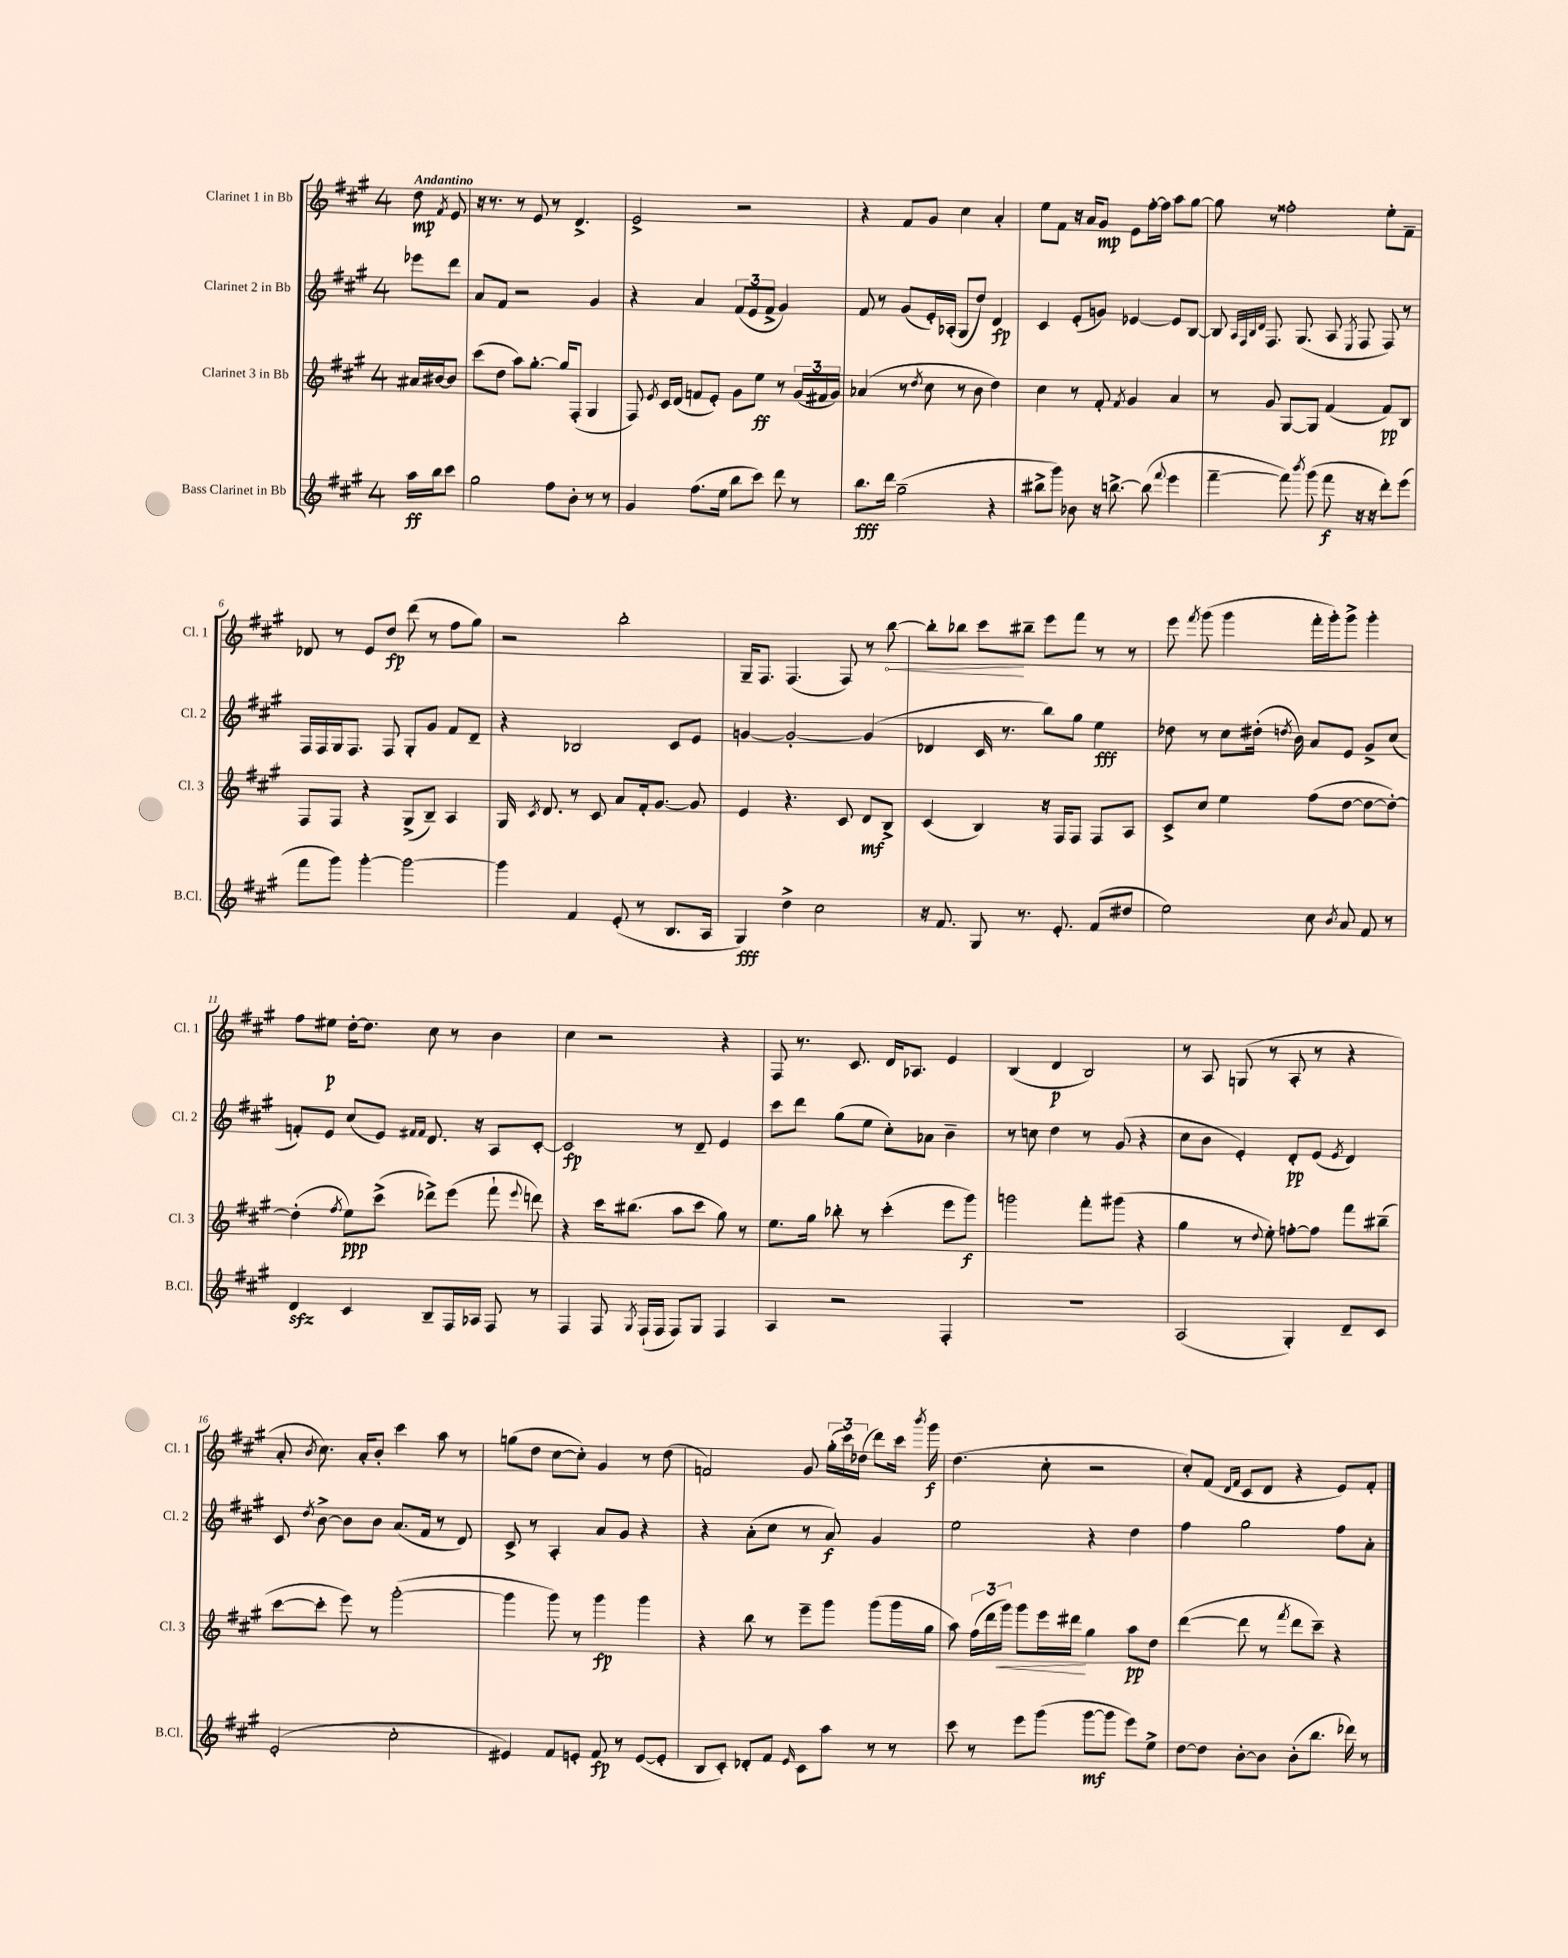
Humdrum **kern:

**kern	**kern	**kern	**kern
*staff4	*staff3	*staff2	*staff1
*clefG2	*clefG2	*clefG2	*clefG2
*k[f#c#g#]	*k[f#c#g#]	*k[f#c#g#]	*k[f#c#g#]
*M4/4	*M4/4	*M4/4	*M4/4
16aa	16a#	8eee-	8dd
16bb	[16b#	.	.
.	.	.	8qf#
8ccc#	8b#]	8ddd	8e
=	=	=	=
2gg#	(8ccc#	8a	16r
.	.	.	8.r
.	8dd	8f#	.
.	8aa)	2r	8r
.	[8.gg#'	.	8e
8ff#	.	.	8r
.	16gg#]	.	.
8b'	(8F#'	.	4.d^
8r	4G#	4g#	.
8r	.	.	.
=	=	=	=
4g#	8F#)	4r	2e^
.	8qe	.	.
.	16c#	.	.
.	(16d	.	.
(8.ff#	8f	4a	.
.	8e')	.	.
16ee	.	.	.
8bb	8g#	(12f#	2r
.	.	12e	.
8ccc#)	8ee	.	.
.	.	12f#^	.
8ddd	8r	4g#)	.
8r	(24g#	.	.
.	24f#	.	.
.	24g#)	.	.
=	=	=	=
8.bb	(4a-	8f#	4r
.	.	8r	.
16ddd	.	.	.
(2gg#~	8r	(8g#	8f#
.	8qdd	.	.
.	8cc#	16e')	8g#
.	.	(16A-'	.
.	8r	8G#	4cc#
.	8b	8dd)	.
4r	4dd)	4d	4a'
=	=	=	=
8bb#^	4cc#	4c#	8ee
8ggg#)	.	.	8f#
8b-	8r	(8e'	16r
.	.	.	16a
16r	8f#'	8g)	8g#
[8.bb^	.	.	.
.	8qf#	.	.
.	4g#	[4e-	8e
(8bb]	.	.	[16ff#'
.	.	.	16ff#]
8qqfff#	.	.	.
4eee	4a	8e-]	8aa
.	.	[8B	[8gg#
=	=	=	=
[4fff#~	8r	8B]	8gg#]
.	.	32qqA	.
.	.	32qqF#	.
.	.	32qqB	.
.	.	32qqd	.
.	8g#	8.F#	8r
8fff#])	[8G#	.	2ff##'
.	.	(8.G#	.
8qbbb	.	.	.
(8ggg#	8G#]	.	.
8fff#	(4f#	8A	.
.	.	8qE	.
16r	.	8F#	.
16r	.	.	.
8ddd')	8f#)	8F#)	8ee'
(8eee	8B	8r	8f#~
=	=	=	=
8fff#	8F#	16F#	8d-
.	.	16F#	.
8ggg#)	8F#	16G#	8r
.	.	8.F#	.
[4ggg#'	4r	.	8e
.	.	8F#	8dd
2ggg#_	(8G#^	8G#'	(8ddd
.	8B~)	8g#	8r
.	4A	8f#	8ff#
.	.	8d~	8gg#)
=	=	=	=
4ggg#]	16G#	4r	2r
.	8qc#	.	.
.	8.d	.	.
4f#	8r	2B-	.
.	8c#	.	.
(8e'	8a	.	2bb'
8r	16f#'	.	.
.	[8.g#	.	.
8.B	.	8c#	.
.	8g#]	8e	.
16A	.	.	.
=	=	=	=
4G#)	4e	[4g	16G#~
.	.	.	8.F#
4dd^	4.r	2g'_	(4.F#
2cc#	.	.	.
.	8c#	.	8F#)
.	8d	(4g]	8r
.	8B^	.	[8bb
=	=	=	=
16r	(4c#	4d-	8bb']
8.f#	.	.	.
.	.	.	8bb-
8G#	4B)	16c#	8ccc#
.	.	8.r	.
8.r	.	.	8bb#~
.	16r	8bb)	8eee
8.e'	16F#	.	.
.	8F#	8gg#	8fff#
(8f#	8F#	4ee	8r
8dd#	8A	.	8r
=	=	=	=
2ee)	8c#^	8dd-	8eee
.	.	.	8qfff#
.	8cc#	8r	(8ggg#
.	4ee	8cc#	4ggg#
.	.	(16dd#'	.
.	.	8qdd	.
.	.	16b)	.
8cc#	(8ff#	8a	16fff#'
.	.	.	16ggg#')
8qb	.	.	.
8a	[8dd	8e	8ggg#^
8f#	8dd_	8g#^	4ggg#'
8r	8dd'_)	(8cc#	.
=	=	=	=
4d	(4dd']	8f')	8ff#
.	.	8e	8ee#
.	8qff#	.	.
4c#	8ee)	(8cc#	[16dd'
.	.	.	8.dd]
.	(8ccc#^	8e)	.
.	.	16qqf#	.
.	.	16qqf#	.
8B~	8ddd-^)	8.d	8cc#
16F#	(8eee	.	8r
16A-	.	16r	.
8F#	8fff#`	8A	4b
.	8qqeee	.	.
8r	8ddd)	[8c#'	.
=	=	=	=
4F#	4r	2c#]	4cc#
8F#	16ccc#	.	2r
.	(8.bb#	.	.
8qG#	.	.	.
(16F#`	.	.	.
16F#	.	.	.
8F#)	8aa	8r	.
8G#	8ccc#	8d~	.
4F#	8gg#)	4e	4r
.	8r	.	.
=	=	=	=
4A	8.ee	8ccc#	8F#
.	.	8ddd	8.r
.	16gg#	.	.
2r	8bb-'	(8gg#	.
.	.	.	8.c#
.	8r	8ee	.
.	(4ccc#'	8cc#')	16d
.	.	.	8.A-
.	.	8a-	.
4F#'	8eee	4b~	4e
.	8ggg#)	.	.
=	=	=	=
1r	2ggg	8r	(4B
.	.	8cc	.
.	.	4dd	4d
.	8fff#'	8r	2B)
.	(8ggg#	(8g#	.
.	4r	4r	.
=	=	=	=
(2A	4gg#	8cc#	8r
.	.	8b	8A
.	8r	4e')	(8G
.	8qqdd	.	.
.	8ee')	.	8r
4G#')	[8ff'	8d'	8A'
.	8ff]	(8e	8r
.	.	8qe	.
8d~	8fff#	4d)	4r
8c#	(8bb#~	.	.
=	=	=	=
(2e'	[8ccc#	8c#	8a'
.	.	8qdd	8qb
.	8ccc#']	[8b^	8.cc#)
.	8eee)	8b]	.
.	.	.	16a'
.	8r	8b	8b'
2cc#'	([2ggg#'	(8.a	4ccc#
.	.	16f#	.
.	.	8r	8aa
.	.	8d)	8r
=	=	=	=
4e#)	4ggg#]	8c#^	(8gg
.	.	8r	8dd
8f#	8ggg#)	4A'	[8cc#
8e'	8r	.	8cc#'])
8f#	4ggg#	8a	4g#
8r	.	8g#	.
([8e	4ggg#	4r	8r
8e']	.	.	(8dd
=	=	=	=
8B	4r	4r	2f)
8c#')	.	.	.
8d-'	8bb	(8a'	.
8f#	8r	8cc#	.
16qqe	.	.	.
8c#	8eee~	8r	8g#
8aa	8ggg#	8a)	(24gg#'
.	.	.	24ccc#)
.	.	.	(24dd-
8r	(8ggg#	4g#	8ddd)
8r	16ggg#	.	16ccc#
.	.	.	8qbbb
.	16gg#	.	16ggg#
=	=	=	=
8ccc#	8aa)	2ee	(4.dd
8r	(24ff#	.	.
.	24ddd	.	.
.	24ggg#)	.	.
8eee	8ggg#	.	.
(8ggg#	16eee	.	8cc#'
.	16ddd#	.	.
[8ggg#	4gg#	4r	2r
8ggg#]	.	.	.
8eee)	8aa	4dd	.
8ee^	8dd	.	.
=	=	=	=
[8dd	([4ddd	4ff#	8cc#')
8dd]	.	.	(8f#
.	.	.	16qqd
.	.	.	16qqf#
[8b'	8ddd]	2gg#	8c#
8b]	8r	.	8d
.	8qfff#	.	.
(8b'	8ddd	.	4r
8.bb	8ccc#~)	.	.
.	4r	8ff#	8e)
16ddd-)	.	.	.
8r	.	8a'	8f#'
==	==	==	==
*-	*-	*-	*-
